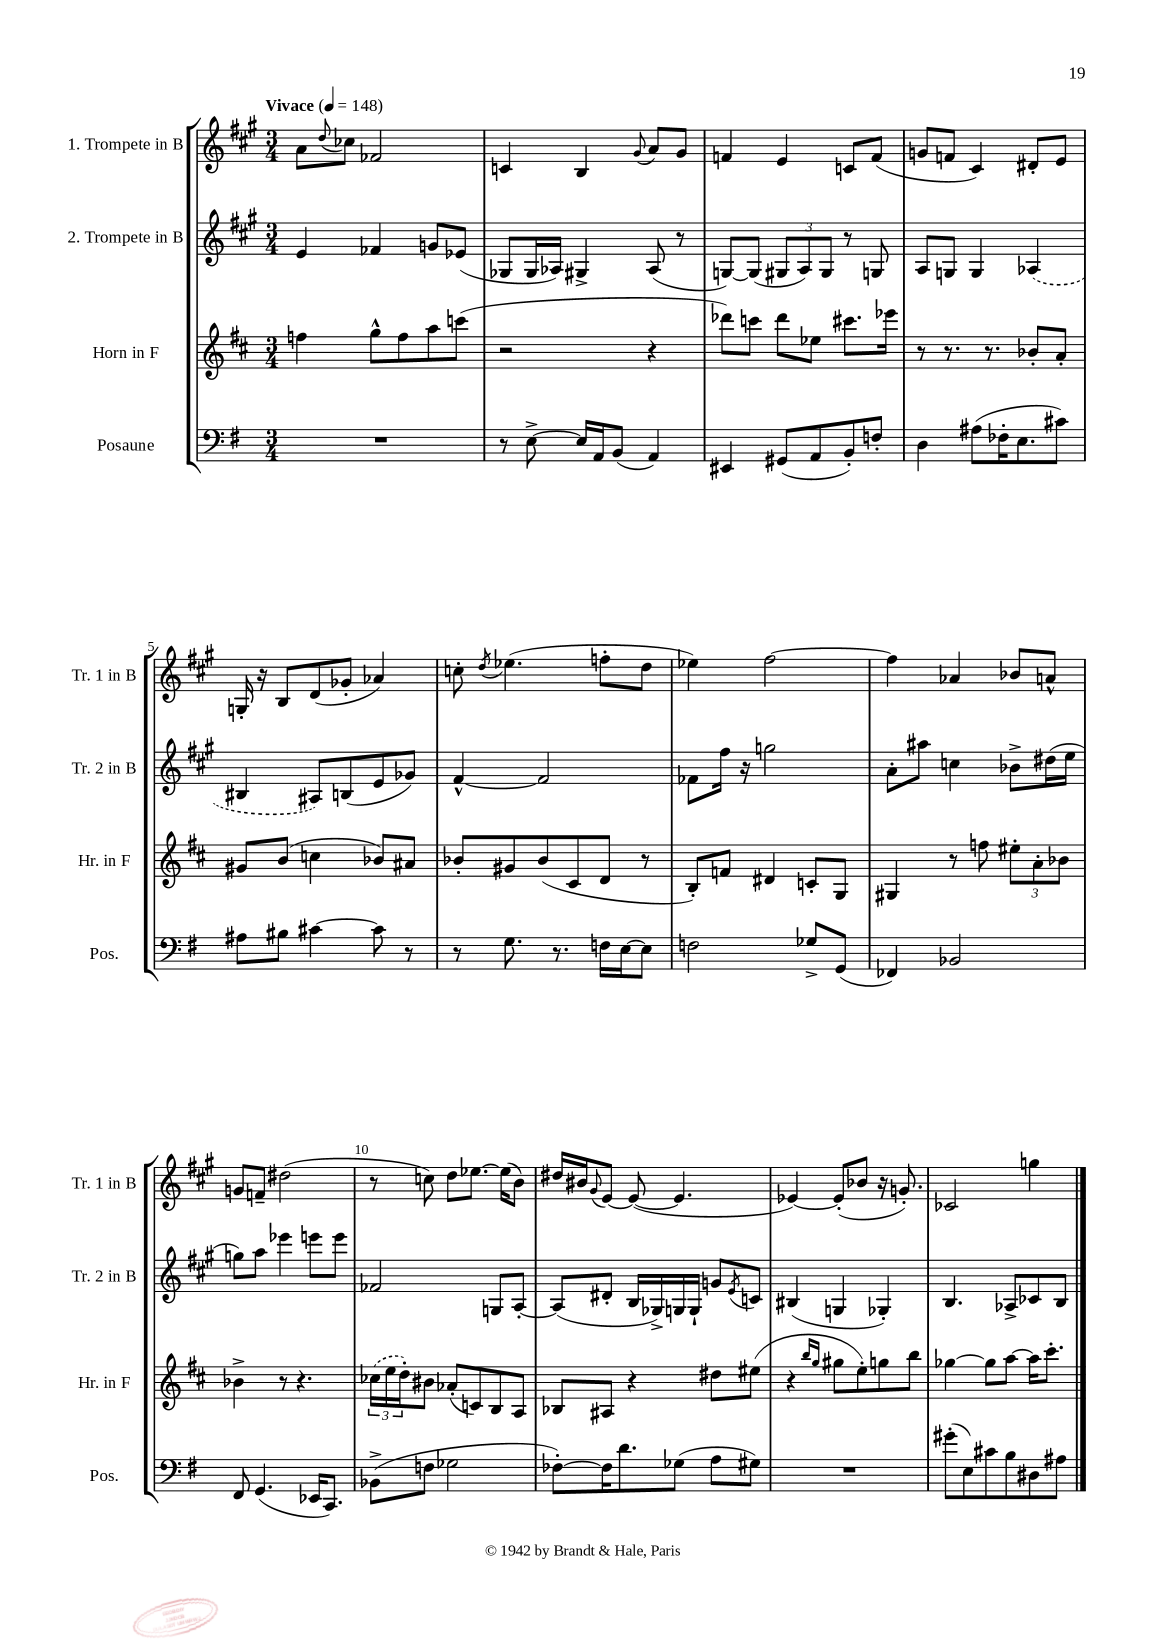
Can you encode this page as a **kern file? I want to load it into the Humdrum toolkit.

**kern	**kern	**kern	**kern
*part4	*part3	*part2	*part1
*staff4	*staff3	*staff2	*staff1
*I"Posaune	*I"Horn in F	*I"2. Trompete in B	*I"1. Trompete in B
*I'Pos.	*I'Hr. in F	*I'Tr. 2 in B	*I'Tr. 1 in B
*clefF4	*clefG2	*clefG2	*clefG2
*k[f#]	*k[f#c#]	*k[f#c#g#]	*k[f#c#g#]
*M3/4	*M3/4	*M3/4	*M3/4
*MM148	*MM148	*MM148	*MM148
=1	=1	=1	=1
!	!	!	!LO:TX:a:B:t=Vivace
2.r	4ffn\	4e/	8a\L
.	.	.	8qqdd/
.	.	.	8cc-X\J
.	8gg^^\L	4f-X/	2f-X/
.	8ff\	.	.
.	8aa\	8gn/L	.
.	(8cccn\J	(8e-X/J	.
=2	=2	=2	=2
8r	2r	8G-X/L	4cn/
[8E^\	.	16G-/L	.
.	.	16A-X/JJ)	.
16E/LL]	.	4G#X^/	4B/
16AA/J	.	.	.
(8BB/J	.	.	.
.	.	.	8qqg#/
4AA/)	4r	(8A-/	8a/L
.	.	8r	8g#/J
=3	=3	=3	=3
4EE#X/	8ddd-X\L)	[8Gn/L)	4fn/
.	8cccn\J	(8G/J]	.
(8GG#X/L	8ddd-\L	12G#X/L	4e/
.	.	12A/)	.
8AA/	8ee-X\J	.	.
.	.	12G#/J	.
8BB'/)	8.ccc#X\L	8r	8cn/L
8Fn'/J	.	8Gn/	(8f/J
.	16eee-X\Jk	.	.
=4	=4	=4	=4
4D\	8r	8A/L	8gn/L
.	8.r	8Gn/J	8fn/J
(8A#X\L	.	4G/	4c#/)
.	8.r	.	.
16F-X'\K	.	.	.
8.E\	.	.	.
.	8b-X'/L	(4A-X/	8d#X'/L
8c#X\J)	8a'/J	.	8e/J
!!LO:LB:g=z
=5	=5	=5	=5
8A#X\L	8g#X/L	4B#X/	16Gn'/
.	.	.	16r
8B#X\J	(8b/J	.	8B/L
[4c#X\	4ccn\	8A#X/L)	(8d/
.	.	(8Bn/	8g-X'/J
8c#\]	8b-X/L)	8e/	4a-X/)
8r	8a#X/J	8g-X/J)	.
=6	=6	=6	=6
8r	8b-X'/L	[4f#^^/	8ccn'\
.	.	.	8qdd/
8.G\	8g#X/	.	(4.ee-X\
.	(8b-/	2f#/]	.
8.r	.	.	.
.	8c#/	.	.
16Fn\LL	8d/J	.	8ffn'\L
[16E\J	.	.	.
8E\J]	8r	.	8dd\J
=7	=7	=7	=7
2Fn\	8B'/L)	8f-X\L	4ee-X\)
.	8fn/J	16ff#\Jk	.
.	.	16r	.
.	4d#X/	2ggn\	[2ff#\
8G-X^/L	8cn'/L	.	.
(8GG/J	8G/J	.	.
=8	=8	=8	=8
4FF-X/)	4G#X/	8a'\L	4ff#\]
.	.	8aa#X\J	.
2BB-X/	8r	4ccn\	4a-X/
.	8ffn\	.	.
.	12ee#X'\L	8b-X^\L	8b-X/L
.	12a'\	.	.
.	.	(16dd#X\L	8an^^/J
.	12b-X\J	.	.
.	.	16ee\JJ	.
!!LO:LB:g=z
=9	=9	=9	=9
8FF#/	4b-X^\	8ggn\L)	8gn/L
(4.GG/	.	8aa\J	8fn~/J
.	8r	4eee-X\	(2dd#X\
.	4.r	.	.
16EE-X/KL	.	8eeen\L	.
8.CC/J)	.	.	.
.	.	8eee\J	.
=10	=10	=10	=10
(8BB-X^\L	(24cc-X\LL	2f-X/	8r
.	24ee\	.	.
.	24dd'\J)	.	.
8Fn\J	8b#X\J	.	8ccn\)
2G-X\	(8a-X'/L	.	8dd\L
.	8cn/)	.	[8.ee-X\J
.	8B/	8Gn/L	.
.	.	.	(16ee-\KL]
.	8A/J	[8A'/J	8b\J)
=11	=11	=11	=11
[8F-X'\L)	8B-X/L	(8A/L]	16dd#X/LL
.	.	.	16b#X/J
.	.	.	8qqg#/
16F-\K]	8A#X/J	8d#X'/J	[8e/J
8.d\	.	.	.
.	4r	16B/LL	(8e/_
.	.	16G-X^/)	.
(8G-X\J	.	16Gn/	4.e/]
.	.	16G`/JJ	.
8A\L	8dd#X\L	8gn/L	.
.	.	8qe/	.
8G#X\J)	(8ee#X\J	8cn/J	.
=12	=12	=12	=12
2.r	4r	(4B#X/	[4e-X/)
.	16qqbb/LL	.	.
.	16qqgg/JJ	.	.
.	8gg#X\L	4Gn/	(8e-'/L]
.	8ee'\)	.	8b-X/J
.	8ggn\	4G-X'/)	16r
.	.	.	8.gn'/)
.	8bb\J	.	.
=13	=13	=13	=13
(8g#X'\L	[4gg-X\	4.B/	2c-X/
8E\)	.	.	.
8c#X\	8gg-\L]	.	.
8B\	[8aa\J	8A-X^/L	.
8D#X\	16aa\KL]	8c-X/	4ggn\
.	8.ccc#'\J	.	.
8A#X\J	.	8B/J	.
==	==	==	==
*-	*-	*-	*-
